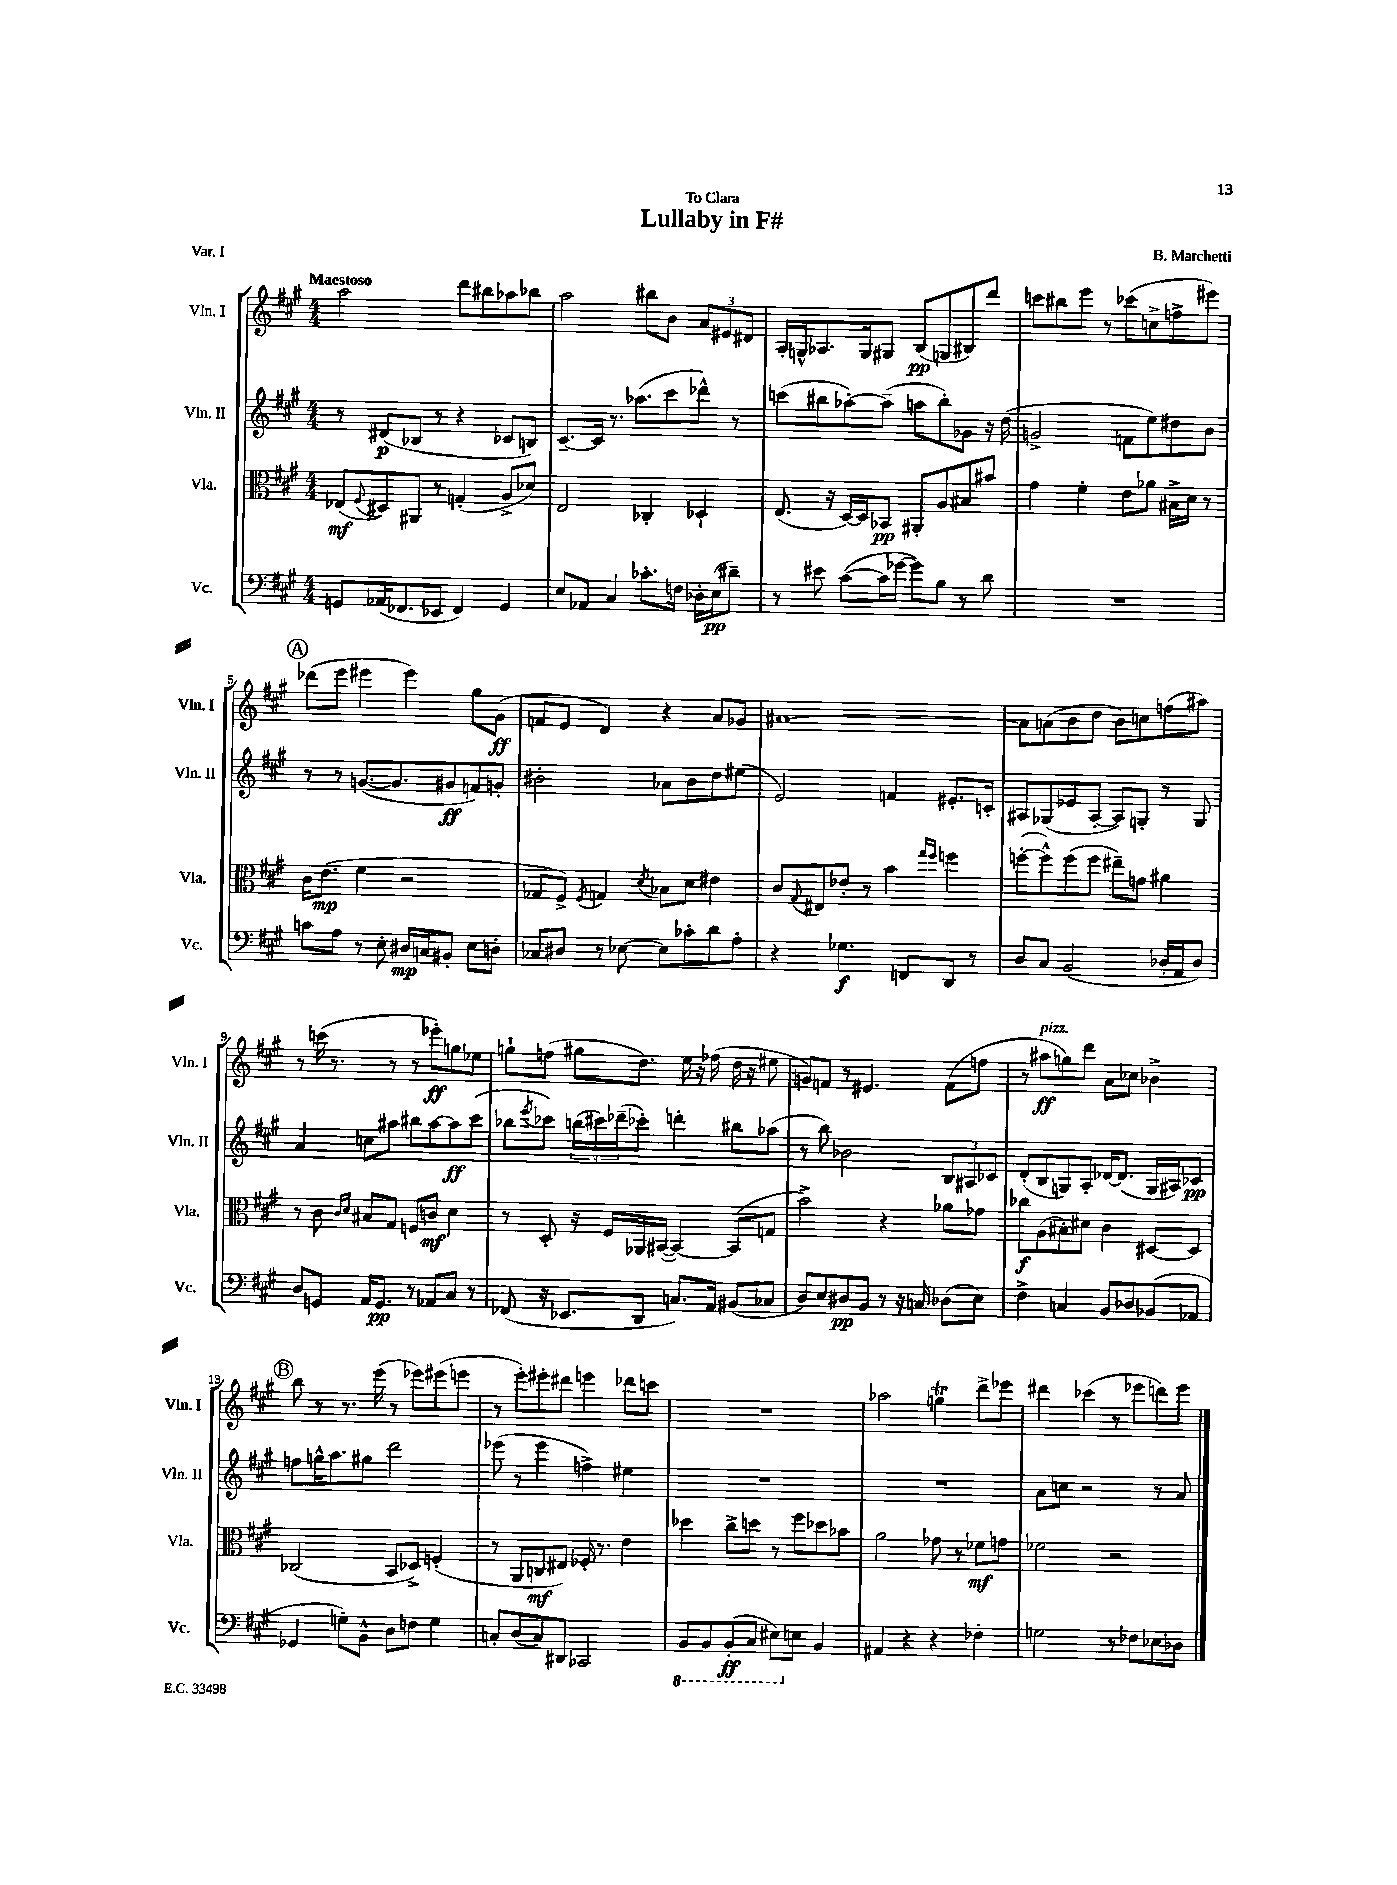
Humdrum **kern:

**kern	**dynam	**kern	**dynam	**kern	**dynam	**kern	**dynam
*part4	*part4	*part3	*part3	*part2	*part2	*part1	*part1
*staff4	*staff4	*staff3	*staff3	*staff2	*staff2	*staff1	*staff1
*I"Vc.	*	*I"Vla.	*	*I"Vln. II	*	*I"Vln. I	*
*I'Vc.	*	*I'Vla.	*	*I'Vln. II	*	*I'Vln. I	*
*clefF4	*	*clefC3	*	*clefG2	*	*clefG2	*
*k[f#c#g#]	*	*k[f#c#g#]	*	*k[f#c#g#]	*	*k[f#c#g#]	*
*M4/4	*	*M4/4	*	*M4/4	*	*M4/4	*
=1	=1	=1	=1	=1	=1	=1	=1
!	!	!	!	!	!	!LO:TX:a:B:t=Maestoso	!
8GGn/L	.	(8E-X/L	mf	8r	.	2aa\	.
.	.	8qqF#/	.	.	.	.	.
(16AA-X/K	.	8D#X/)	.	(8d#X/L	p	.	.
8.FF-X/	.	.	.	.	.	.	.
.	.	8AA#X/J	.	8B-X/J	.	.	.
8EE-X/J	.	8r	.	8r	.	.	.
4FF-/)	.	(4Gn'/	.	4r	.	8ddd\L	.
.	.	.	.	.	.	8bb#X\	.
4GG/	.	8A^/L	.	8c-X/L	.	8aa-X\	.
.	.	8d-X/J)	.	8Bn/J)	.	8bb-X\J	.
=2	=2	=2	=2	=2	=2	=2	=2
8E/L	.	2E/	.	[8.c#~/L	.	2aa\	.
8AA-X/J	.	.	.	.	.	.	.
.	.	.	.	16c#/Jk]	.	.	.
4C#/	.	.	.	8.r	.	.	.
.	.	.	.	(8.aa-X\L	.	.	.
8.c-X'\L	.	4C-X'/	.	.	.	8bb#X\L	.
.	.	.	.	8ccc#\	.	8b\J	.
16Fn\Jk	.	.	.	.	.	.	.
16D-X'\LL	.	4D-X`/	.	8ddd-X^^\J)	.	12a/L	.
(16E\J	pp	.	.	.	.	.	.
.	.	.	.	.	.	12e#X/	.
8d#X~\J)	.	.	.	8r	.	.	.
.	.	.	.	.	.	12d#X/J	.
=3	=3	=3	=3	=3	=3	=3	=3
8r	.	(8.E/	.	(8cccn\L	.	16A'/LL	.
.	.	.	.	.	.	16Gn^^/J	.
8e#X\	.	.	.	8bb#X\	.	8.A-X/	.
.	.	16r	.	.	.	.	.
([8c#\L	.	[16D/LL)	.	[8aa-X'\)	.	.	.
.	.	16D/J]	.	.	.	16G/k	.
16c#\L]	.	8BB-X/J	pp	(8aa-~\J]	.	8G#X/J	.
[16g-X\JJ	.	.	.	.	.	.	.
8g-\L])	.	8AA#X'/L	.	8aan\L	.	(8B/L	pp
8B\J	.	8A/	.	8bb#'\)	.	8Gn/	.
8r	.	8B#X/	.	8g-X\J	.	8B#X/)	.
8d\	.	8b#X/J	.	16r	.	8ddd/J	.
.	.	.	.	(16dd\	.	.	.
=4	=4	=4	=4	=4	=4	=4	=4
1r	.	4g#\	.	2gn^/	.	8cccn\L	.
.	.	.	.	.	.	8bb#X\	.
.	.	4f#'\	.	.	.	8eee\J	.
.	.	.	.	.	.	8r	.
.	.	8e\L	.	8fn\L	.	(8ccc-X\L	.
.	.	8a-X\J	.	8ee\)	.	8ccn^\	.
.	.	16B#X^\LL	.	8dd#X\	.	8ffn^\	.
.	.	16d\JJ	.	.	.	.	.
.	.	8r	.	8b\J	.	8eee#X\J)	.
!!LO:LB:g=z
!!LO:REH:place=s1:t=A
=5	=5	=5	=5	=5	=5	=5	=5
8cn\L	.	16c#\KL	.	8r	.	(8ddd-X\L	.
.	.	(8.e\J	mp	.	.	.	.
8A\J	.	.	.	8r	.	8eee\J	.
8r	.	4f#\	.	([8.gn/L	.	4eee#X\	.
8E'\	.	.	.	.	.	.	.
.	.	.	.	8.g/]	.	.	.
16D#X/LL	mp	2r	.	.	.	4eee#\)	.
16Cn/J	.	.	.	.	.	.	.
8BB#X'/J	.	.	.	8g#X/	ff	.	.
8E\L	.	.	.	8fn/)	.	8gg#\L	.
8Dn'\J	.	.	.	8gn'/J	.	(8g#\J	ff
=6	=6	=6	=6	=6	=6	=6	=6
8C-X/L	.	8G-X/L	.	2b#X'\	.	8fn/L	.
8D#X/J	.	8F#^/J)	.	.	.	8e/J	.
.	.	8qF#/	.	.	.	.	.
8r	.	4Gn/	.	.	.	4d/)	.
[8E-X\	.	.	.	.	.	.	.
.	.	8qd/	.	.	.	.	.
8E-\L]	.	8B-X\L	.	8a-X\L	.	4r	.
8c-X'\	.	8d\J	.	8b#\	.	.	.
8d\	.	4e#X\	.	8dd\	.	8a/L	.
8A'\J	.	.	.	(8ee#X\J	.	8g-X/J	.
=7	=7	=7	=7	=7	=7	=7	=7
4r	.	8c#/L	.	2e/)	.	[1a#X	.
.	.	8qqG#/	.	.	.	.	.
.	.	8E#X/	.	.	.	.	.
4.G-X\	f	8e-X'/J	.	.	.	.	.
.	.	8r	.	.	.	.	.
.	.	4b\	.	4fn/	.	.	.
8FFn/L	.	.	.	.	.	.	.
.	.	16qqgg#/LL	.	.	.	.	.
.	.	16qqff#/JJ	.	.	.	.	.
8DD/J	.	4ffn\	.	8.e#X'/L	.	.	.
8r	.	.	.	.	.	.	.
.	.	.	.	16cn'/Jk	.	.	.
=8	=8	=8	=8	=8	=8	=8	=8
8D/L	.	([8ffn'\L	.	8A#X/L	.	8a#\L]	.
8C#/J	.	8ff^^\])	.	(8G-X/	.	(8an\	.
(2BB/	.	(8ff\	.	8e-X/	.	8b\	.
.	.	8ff\J	.	[8A#'/J	.	8dd\J	.
.	.	8ee#X~\L)	.	8A#/L])	.	8b\L)	.
.	.	8gn\J	.	8Gn'/J	.	8ccn\	.
16D-X'/LL	.	4a#X\	.	8r	.	(8ffn\	.
16AA/J	.	.	.	.	.	.	.
8D-/J)	.	.	.	8G/	.	8aa#X\J)	.
!!LO:LB:g=z
=9	=9	=9	=9	=9	=9	=9	=9
8D/L	.	8r	.	4a/	.	8r	.
8GGn/J	.	8c#\	.	.	.	(16cccn\	.
.	.	.	.	.	.	8.r	.
.	.	16qqc#/LL	.	.	.	.	.
.	.	16qqd/JJ	.	.	.	.	.
16AA/KL	.	8B#X/L	.	8ccn\L	.	.	.
8.GG/J	pp	.	.	.	.	.	.
.	.	8G#/J	.	8aa#X\J	.	8r	.
8r	.	8Fn/L	.	8bb#X\L	.	8r	.
8AA-X/L	.	8cn/J	mf	[8aa#\	.	8eee-X'\L)	ff
8C#/J	.	4d\	.	8aa#\]	ff	8ggn\	.
8r	.	.	.	(8ccc#\J	.	8ee-X\J	.
=10	=10	=10	=10	=10	=10	=10	=10
(8FF-X/	.	8r	.	8bb-X\L	.	8ggn`\L	.
.	.	.	.	8qeee/	.	.	.
16r	.	8D'/	.	8ccc-X\J)	.	(8ffn\J	.
8.EE-X/L	.	.	.	.	.	.	.
.	.	16r	.	(24bbn\LL	.	8gg#X\L	.
.	.	.	.	24ccc#X\)	.	.	.
.	.	16F#/LL	.	.	.	.	.
.	.	.	.	(24ddd-X~\J	.	.	.
8DD/J	.	16AA-X/	.	8ccc-X'\J)	.	8.dd\J)	.
.	.	([16BB#X/JJ	.	.	.	.	.
8.Cn/L)	.	4BB#/_)	.	4dddn'\	.	.	.
.	.	.	.	.	.	16ee\	.
.	.	.	.	.	.	16r	.
16AA/Jk	.	.	.	.	.	(16ff-X\	.
(8BB#X/L	.	(8BB#/L]	.	8bb#X\L	.	16dd\	.
.	.	.	.	.	.	16r	.
8C-X/J	.	8Gn/J	.	(8aa-X\J	.	8ee#X\	.
=11	=11	=11	=11	=11	=11	=11	=11
8D/L)	.	2b^\)	.	8r	.	8gn/L)	.
8E/	.	.	.	8bb\)	.	8fn/J	.
8D#X/	pp	.	.	2b-X\	.	8r	.
8BB/J	.	.	.	.	.	4.e#X/	.
8r	.	4r	.	.	.	.	.
16r	.	.	.	.	.	.	.
16Cn/	.	.	.	.	.	.	.
(8D-X\L	.	8a-X\L	.	12B/L	.	(8f\L	.
.	.	.	.	12A#X/	.	.	.
8E\J)	.	8g-X\J	.	.	.	8ffn\J	.
.	.	.	.	12c-X/J	.	.	.
=12	=12	=12	=12	=12	=12	=12	=12
4F#^\	.	8cc-X\L	f	(8d'/L	.	8r	.
!	!	!	!	!	!	!LO:TX:a:i:t=pizz.	!
.	.	(8A\	.	8B/	.	8aa#X\L	ff
4Cn/	.	8B#X'\)	.	8Gn/)	.	8ggn\)	.
.	.	8d#X\J	.	8A'/J	.	8ddd\J	.
8BB/L	.	4c#\	.	[16d-X/KL	.	8a\L	.
.	.	.	.	(8.d-/J]	.	.	.
8D-X/	.	.	.	.	.	8cc-X\J	.
(8BB-X/	.	[8D#X/L	.	16G/LL	.	4b-X^\	.
.	.	.	.	16A#X/J)	.	.	.
8AA-X/J	.	8D#/J]	.	8c-X/J	pp	.	.
!!LO:LB:g=z
!!LO:REH:place=s1:t=B
=13	=13	=13	=13	=13	=13	=13	=13
4GG-X/	.	(2C-X/	.	8ffn\L	.	8bb\	.
.	.	.	.	16ggn^^\K	.	8r	.
.	.	.	.	8.aa\	.	.	.
8Gn'\L)	.	.	.	.	.	8.r	.
8BB^^\J	.	.	.	8gg#X\J	.	.	.
.	.	.	.	.	.	(16eee\	.
8D\L	.	8BB/L	.	2ddd\	.	8r	.
8Fn\J	.	8D-X^/J)	.	.	.	8eee-X\L)	.
4G\	.	(4Fn'/	.	.	.	(8eee#X\	.
.	.	.	.	.	.	8eeen\J	.
=14	=14	=14	=14	=14	=14	=14	=14
8Cn'/L	.	8r	.	(8eee-X\	.	8r	.
(8D/	.	8AA/L	.	8r	.	8eee'\L)	.
8C/)	.	8Cn/	mf	4eee-\	.	8eee#X'\	.
8DD#X/J	.	8E#X/J)	.	.	.	8ddd#X\J	.
2CC-X/	.	16F-X'/	.	4ffn^\)	.	4eeen\	.
.	.	8.r	.	.	.	.	.
.	.	4e\	.	4ee#X\	.	8ddd-X\L	.
.	.	.	.	.	.	8cccn\J	.
=15	=15	=15	=15	=15	=15	=15	=15
*8ba	*	*	*	*	*	*	*
8BBB/L	.	4dd-X\	.	1r	.	1r	.
8BBB/	.	.	.	.	.	.	.
(8BBB'/	ff	8cc#^\L	.	.	.	.	.
8CC#/J	.	8ddn\J	.	.	.	.	.
8EE#X\L)	.	8r	.	.	.	.	.
*X8ba	*	*	*	*	*	*	*
8En\J	.	8ff#\L	.	.	.	.	.
4BB/	.	8dd-X\	.	.	.	.	.
.	.	8b-X\J	.	.	.	.	.
=16	=16	=16	=16	=16	=16	=16	=16
4AA#X/	.	2a\	.	1r	.	2aa-X\	.
4r	.	.	.	.	.	.	.
4r	.	8g-X\	.	.	.	4ggnT\	.
.	.	8r	.	.	.	.	.
4F-X'\	.	8f-X\L	mf	.	.	8ddd^\L	.
.	.	8gn\J	.	.	.	8eee-X\J	.
=17	=17	=17	=17	=17	=17	=17	=17
2Gn\	.	2f-X\	.	8a\L	.	4ddd#X\	.
.	.	.	.	8ccn\J	.	.	.
.	.	.	.	2r	.	(4ccc-X\	.
8r	.	2r	.	.	.	8r	.
8F-X\L	.	.	.	.	.	8eee-X\L	.
8E-X\	.	.	.	8r	.	8dddn\)	.
8D-X\J	.	.	.	8a/	.	8eee-\J	.
==	==	==	==	==	==	==	==
*-	*-	*-	*-	*-	*-	*-	*-
